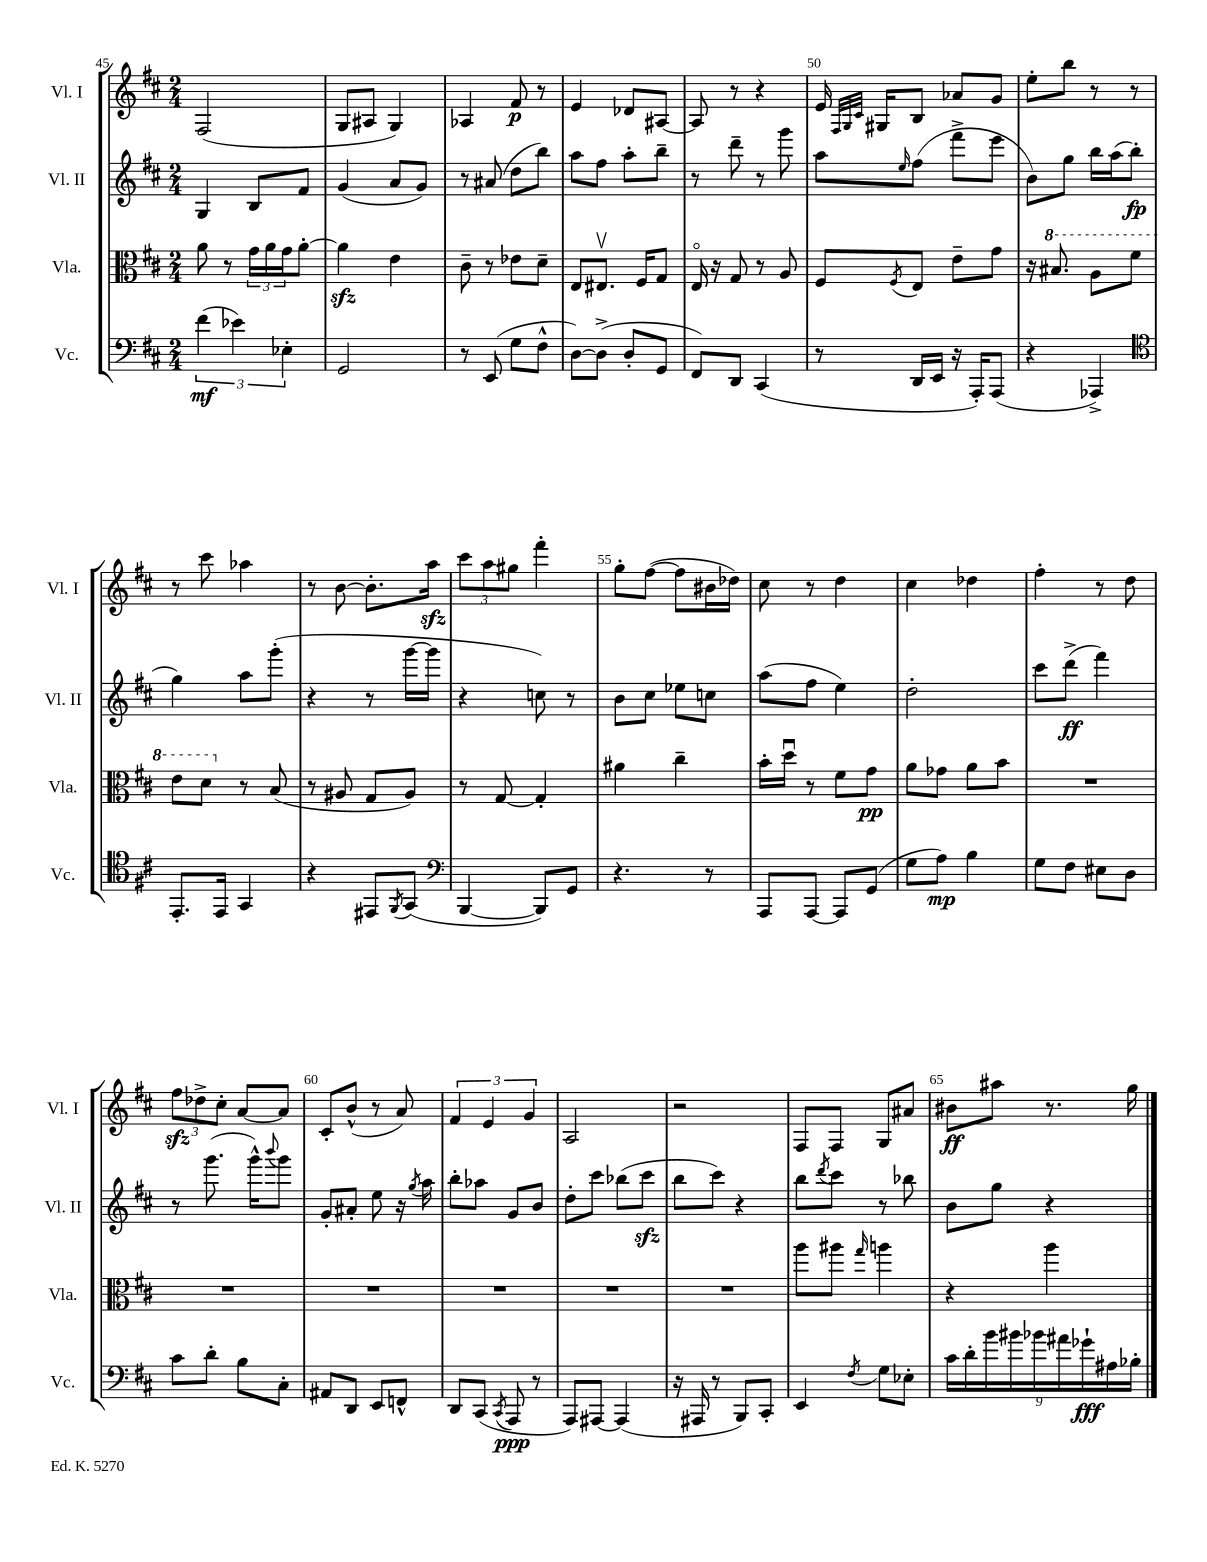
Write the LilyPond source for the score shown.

<<
\new StaffGroup <<
\new Staff = "s0" \with { instrumentName = "Vl. I" shortInstrumentName = "Vl. I" } {
    \clef treble \key d \major \numericTimeSignature \time 2/4
    fis2( |
    g8 ais8 g4) |
    aes4 fis'8\p r8 |
    e'4 des'8 ais8~ |
    ais8 r8 r4 |
    e'16 \grace { fis32 g32 cis'32 } gis16 b8 aes'8 g'8 |
    e''8-. b''8 r8 r8 |
    r8 cis'''8 aes''4 |
    r8 b'8~ b'8.-. a''16\sfz |
    \tuplet 3/2 { cis'''8 a''8 gis''8 } fis'''4-. |
    g''8-. fis''8~( fis''8 bis'16 des''16) |
    cis''8 r8 d''4 |
    cis''4 des''4 |
    fis''4-. r8 d''8 |
    \tuplet 3/2 { fis''8\sfz des''8-> cis''8-. } a'8~ a'8 |
    cis'8-. b'8-^( r8 a'8) |
    \tuplet 3/2 { fis'4 e'4 g'4 } |
    a2 |
    r2 |
    fis8 fis8 g8 ais'8 |
    bis'8\ff ais''8 r8. g''16 \bar "|." |
}
\new Staff = "s1" \with { instrumentName = "Vl. II" shortInstrumentName = "Vl. II" } {
    \clef treble \key d \major \numericTimeSignature \time 2/4
    g4 b8 fis'8 |
    g'4( a'8 g'8) |
    r8 ais'8( d''8 b''8) |
    a''8 fis''8 a''8-. b''8-- |
    r8 d'''8-- r8 g'''8 |
    a''8 \grace { e''16 } fis''8( fis'''8-> e'''8 |
    b'8) g''8 b''16 a''16( b''8-.\fp |
    g''4) a''8 g'''8-.( |
    r4 r8 g'''16~ g'''16 |
    r4 c''8) r8 |
    b'8 cis''8 ees''8 c''8 |
    a''8( fis''8 e''4) |
    d''2-. |
    cis'''8 d'''8->\ff( fis'''4) |
    r8 g'''8.( g'''16-^) \appoggiatura { b'''8 } g'''8 |
    g'8-. ais'8-. e''8 r16 \acciaccatura { g''8 } a''16 |
    b''8-. aes''8 g'8 b'8 |
    d''8-. cis'''8 bes''8( cis'''8\sfz |
    b''8 cis'''8) r4 |
    b''8 \acciaccatura { d'''8 } cis'''8 r8 bes''8 |
    b'8 g''8 r4 \bar "|." |
}
\new Staff = "s2" \with { instrumentName = "Vla." shortInstrumentName = "Vla." } {
    \clef alto \key d \major \numericTimeSignature \time 2/4
    a'8 r8 \tuplet 3/2 { g'16 a'16 g'16 } a'8~-. |
    a'4\sfz e'4 |
    cis'8-- r8 ees'8 d'8-- |
    e8 eis8.\upbow fis16 g8 |
    e16\flageolet r16 g8 r8 a8 |
    fis8 \acciaccatura { fis8 } e8 e'8-- g'8 |
    r16 \ottava #1 bis'8. a'8 fis''8 |
    e''8 d''8 \ottava #0 r8 b8( |
    r8 ais8 g8 ais8) |
    r8 g8~ g4-. |
    ais'4 cis''4-- |
    b'16-. d''16\downbow r8 fis'8 g'8\pp |
    a'8 ges'8 a'8 b'8 |
    R2 |
    R2 |
    R2 |
    R2 |
    R2 |
    R2 |
    a''8 ais''8 \grace { g''16 } a''4 |
    r4 a''4 \bar "|." |
}
\new Staff = "s3" \with { instrumentName = "Vc." shortInstrumentName = "Vc." } {
    \clef bass \key d \major \numericTimeSignature \time 2/4
    \tuplet 3/2 { fis'4\mf( ees'4) ees4-. } |
    g,2 |
    r8 e,8( g8 fis8-^ |
    d8~) d8->( d8-. g,8 |
    fis,8) d,8 cis,4( |
    r8 d,16 e,16 r16 a,,16-.) a,,8( |
    r4 aes,,4->) |
    \clef tenor e,8.-. e,16 g,4 |
    r4 eis,8 \acciaccatura { fis,8 } g,8( |
    \clef bass b,,4~ b,,8) g,8 |
    r4. r8 |
    a,,8 a,,8~ a,,8 g,8( |
    g8 a8\mp) b4 |
    g8 fis8 eis8 d8 |
    cis'8 d'8-. b8 cis8-. |
    ais,8 d,8 e,8 f,8-^ |
    d,8 cis,8( \acciaccatura { cis,8 } a,,8\ppp r8 |
    a,,8) ais,,8~ ais,,4( |
    r16 ais,,16 r8 b,,8) cis,8-. |
    e,4 \acciaccatura { fis8 } g8 ees8-. |
    \tuplet 9/8 { cis'16 d'16-. b'16 bis'16 bes'16 ais'16 ges'16-!\fff ais16 bes16-. } \bar "|." |
}
>>
>>
\layout { \context { \Score currentBarNumber = #45 \override BarNumber.break-visibility = ##(#f #t #t) barNumberVisibility = #(every-nth-bar-number-visible 5) } }
